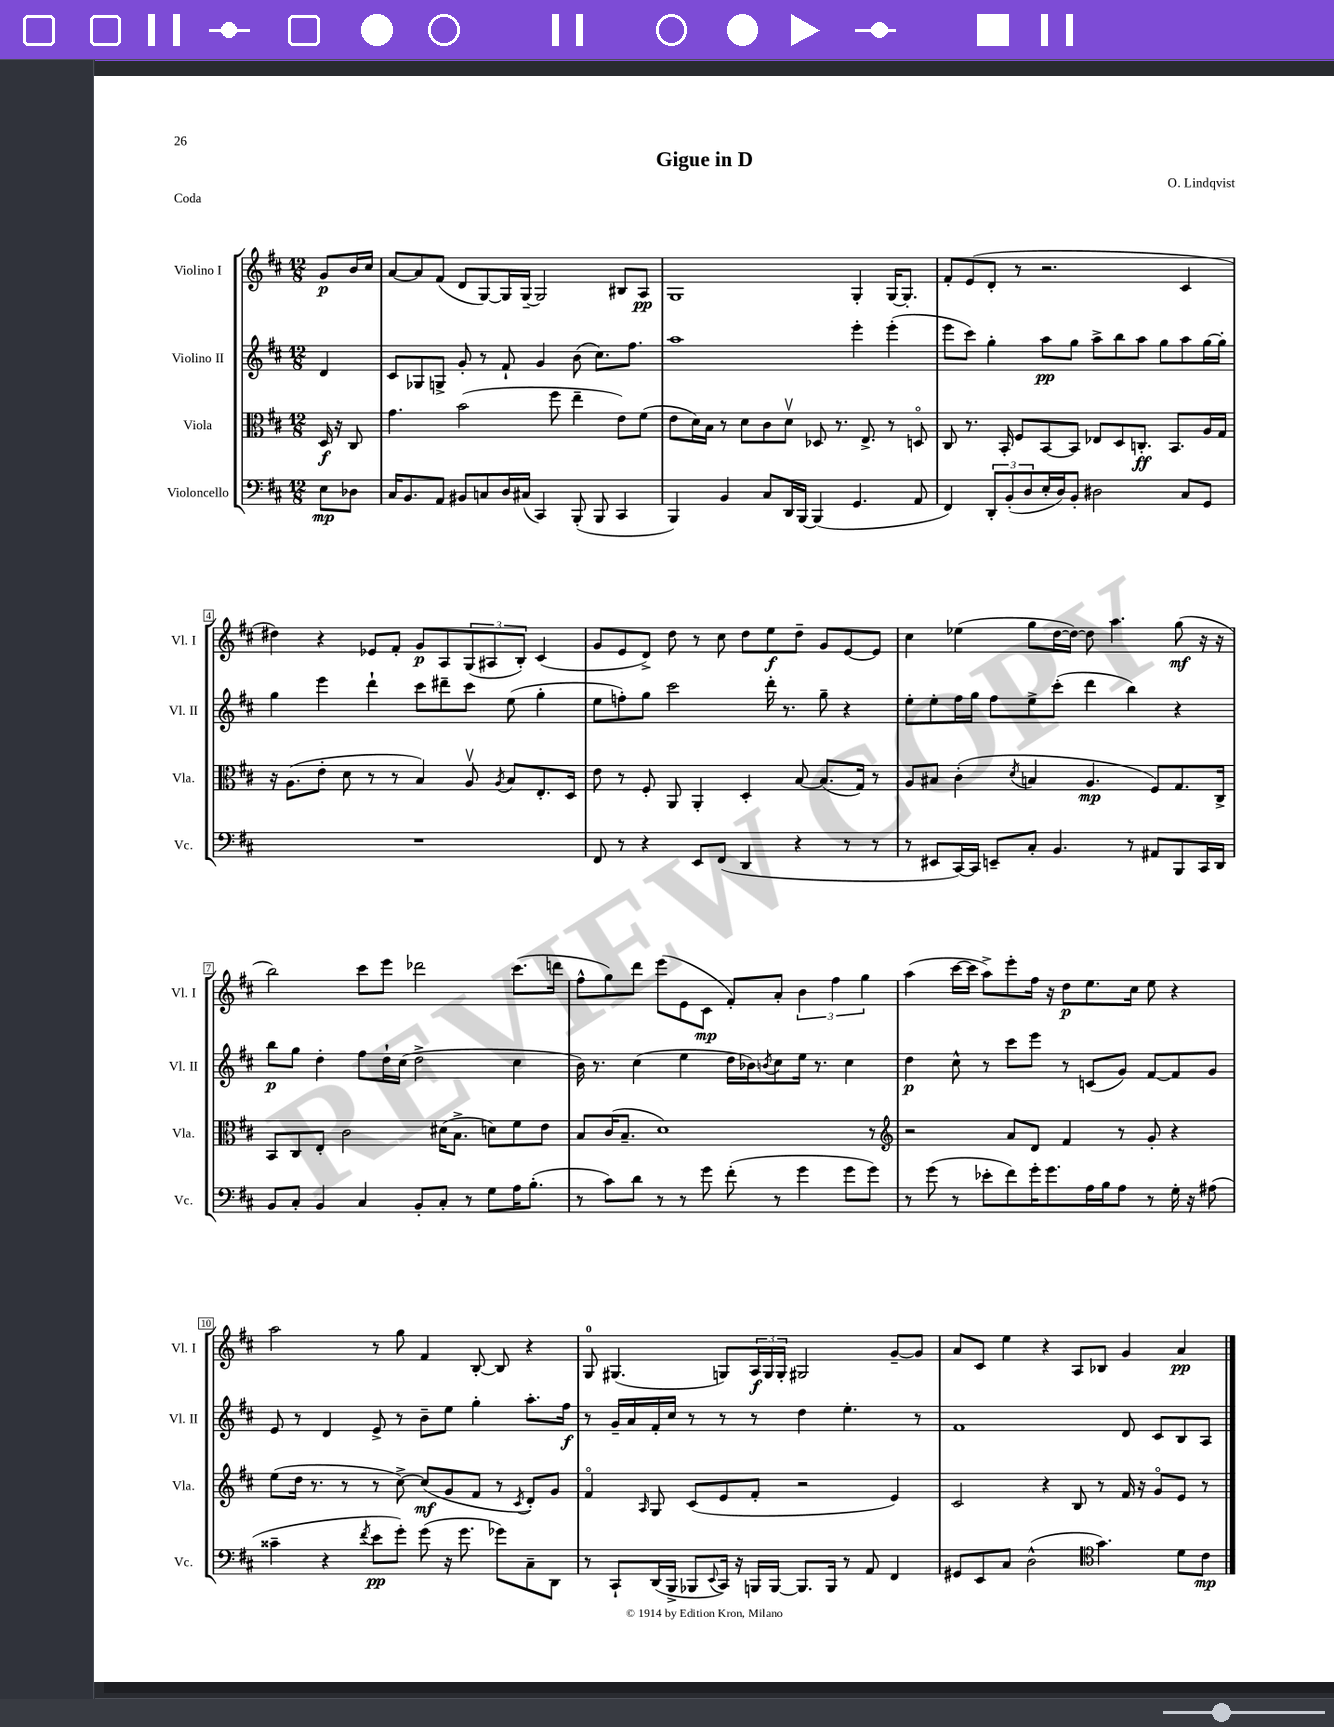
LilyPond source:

\header { title = "Gigue in D" composer = "O. Lindqvist" piece = "Coda" }
<<
\new StaffGroup <<
\new Staff = "s0" \with { instrumentName = "Violino I" shortInstrumentName = "Vl. I" } {
    \clef treble \key d \major \numericTimeSignature \time 12/8 \partial 4
    g'8\p b'16 cis''16 |
    a'8~ a'8 fis'8( d'8 g8~) g16 g16~-- g2 bis8 a8\pp |
    g1 g4-. g16~ g8.-. |
    fis'8-. e'8( d'8-. r8 r2. cis'4 |
    dis''4) r4 ees'8 fis'8-. g'8\p a8 \tuplet 3/2 { g8( ais8 b8-.) } cis'4( |
    g'8 e'8 d'8->) d''8 r8 cis''8 d''8 e''8\f d''8-- g'8 e'8~ e'8 |
    cis''4 ees''4( g''8 d''16~ d''16~) d''8 a''4. g''8\mf( r16 r16 |
    b''2) cis'''8 e'''8 des'''2 cis'''8.( d'''16 |
    fis''8-^ g''8) d'''8 e'''8( e'8 cis'8\mp fis'8-.) a'8-. \tuplet 3/2 { b'4 fis''4 g''4 } |
    a''4( cis'''16~ cis'''16 a''8->) e'''8-. fis''16 r16 d''8\p e''8. cis''16 e''8 r4 |
    a''2 r8 g''8 fis'4 b8~-. b8 r4 |
    g8-0 gis4.( g8) \tuplet 3/2 { a16\f g16 g16-. } gis2 g'8~-- g'8 |
    a'8 cis'8 e''4 r4 a8 bes8 g'4 a'4\pp \bar "|." |
}
\new Staff = "s1" \with { instrumentName = "Violino II" shortInstrumentName = "Vl. II" } {
    \clef treble \key d \major \numericTimeSignature \time 12/8 \partial 4
    d'4 |
    cis'8 ges8 g8-> g'8-. r8 fis'8-! g'4 b'8( cis''8.) fis''8. |
    a''1 e'''4-. e'''4-.( |
    e'''8 cis'''8) g''4-. a''8\pp g''8 a''8-> b''8 a''8 g''8 a''8 g''16~ g''16-. |
    g''4 e'''4 d'''4-! cis'''8 dis'''8-- cis'''8 e''8( g''4-. |
    e''8 f''8-.) g''8 cis'''2 d'''16-. r8. g''8-- r4 |
    e''8-. e''8-. fis''16 g''16 fis''8 e''8-> cis'''8-.( d'''4 b''4) r4 |
    b''8\p g''8 d''4-. fis''8 d''16-! cis''16( d''2-> cis''4 |
    b'16) r8. cis''4( e''4 d''16 bes'16) \acciaccatura { b'8 } cis''8 e''16 r8. cis''4 |
    d''4\p cis''8-^ r8 cis'''8 e'''8 r8 c'8( g'8) fis'8~ fis'8 g'8 |
    e'8 r8 d'4 e'8-> r8 b'8-- e''8 g''4-. a''8.-. fis''16\f |
    r8 g'16-- a'16 fis'16-. cis''16 r8 r8 r8 d''4 e''4.-. r8 |
    fis'1 d'8 cis'8 b8 a8 \bar "|." |
}
\new Staff = "s2" \with { instrumentName = "Viola" shortInstrumentName = "Vla." } {
    \clef alto \key d \major \numericTimeSignature \time 12/8 \partial 4
    d16\f r16 cis8 |
    g'4. b'2( fis''8 e''4-- e'8) fis'8( |
    e'8 d'16) b16 r8 d'8 cis'8 d'8\upbow des8 r8. e8.-> r8 d8\flageolet |
    cis8 r8. b,16-. fis8 b,8~ b,8 ees8 d8 c8.-.\ff b,8. a16 g16 |
    r16 a8.( e'8-. d'8 r8 r8 b4) a8\upbow \acciaccatura { a8 } b8 e8.-. d16 |
    e'8 r8 fis8-. a,8 a,4-. d4-. b8~ b8.( g16) r8 |
    a8 bis8 cis'4-.( \acciaccatura { d'8 } b4 a4.\mp fis8) g8. cis16-> |
    b,8 cis8 e8-. cis'2 dis'16( b8.-> d'8) fis'8 e'8 |
    b8 cis'16( b8.-- d'1) r8 |
    \clef treble r2 a'8 d'8 fis'4 r8 g'8-. r4 |
    e''8( d''16 r8. r8 r8 cis''8~->) cis''8\mf( g'8 fis'8 r8 \acciaccatura { cis'8 } d'8-.) g'8 |
    fis'4\flageolet \grace { a16 } g8 cis'8( e'8 fis'8-. r2 e'4) |
    cis'2 r4 b8 r8 fis'16 r16 g'8\flageolet e'8 r8 \bar "|." |
}
\new Staff = "s3" \with { instrumentName = "Violoncello" shortInstrumentName = "Vc." } {
    \clef bass \key d \major \numericTimeSignature \time 12/8 \partial 4
    e8\mp des8 |
    cis16 b,8. a,8 bis,8 c8 d16 cis16( cis,4) b,,8-.( b,,8 cis,4 |
    b,,4) b,4 cis8 d,16 b,,16~ b,,4( g,4. a,8 |
    fis,4) \tuplet 3/2 { d,8-. b,8-.( d8 } e16-. d16) b,8-. dis2 cis8 g,8 |
    R1. |
    fis,8 r8 r4 e,8 fis,8( d,4 r4 r8 r8 |
    r8 eis,8 cis,16~) cis,16 e,8-- cis8-. b,4. r8 ais,8 b,,8 cis,16 d,16 |
    b,8 cis8-. b,4 cis4 b,8-. cis8-. r8 g8 a16 b8.-.( |
    r8 cis'8) d'8 r8 r8 g'8 fis'8-.( r8 g'4 g'8 g'8) |
    r8 g'8( r8 ees'8-. fis'8) g'16-. g'8. a16 b16 a8 r8 g16-. r16 ais8( |
    cisis'4-- r4 \acciaccatura { fis'8 } e'8\pp g'8-.) g'8( r16 g'8. ges'8) cis8-- d,8 |
    r8 cis,8-! d,16( b,,16-> bes,,8 \appoggiatura { e,8 } cis,16) r16 b,,16 b,,16~ b,,8. b,,16 r8 a,8 fis,4 |
    gis,8 e,8 cis8 d2-^( \clef tenor g'4.) d'8 cis'8\mp \bar "|." |
}
>>
>>
\layout { \context { \Score \override BarNumber.stencil = #(make-stencil-boxer 0.1 0.3 ly:text-interface::print) } }
